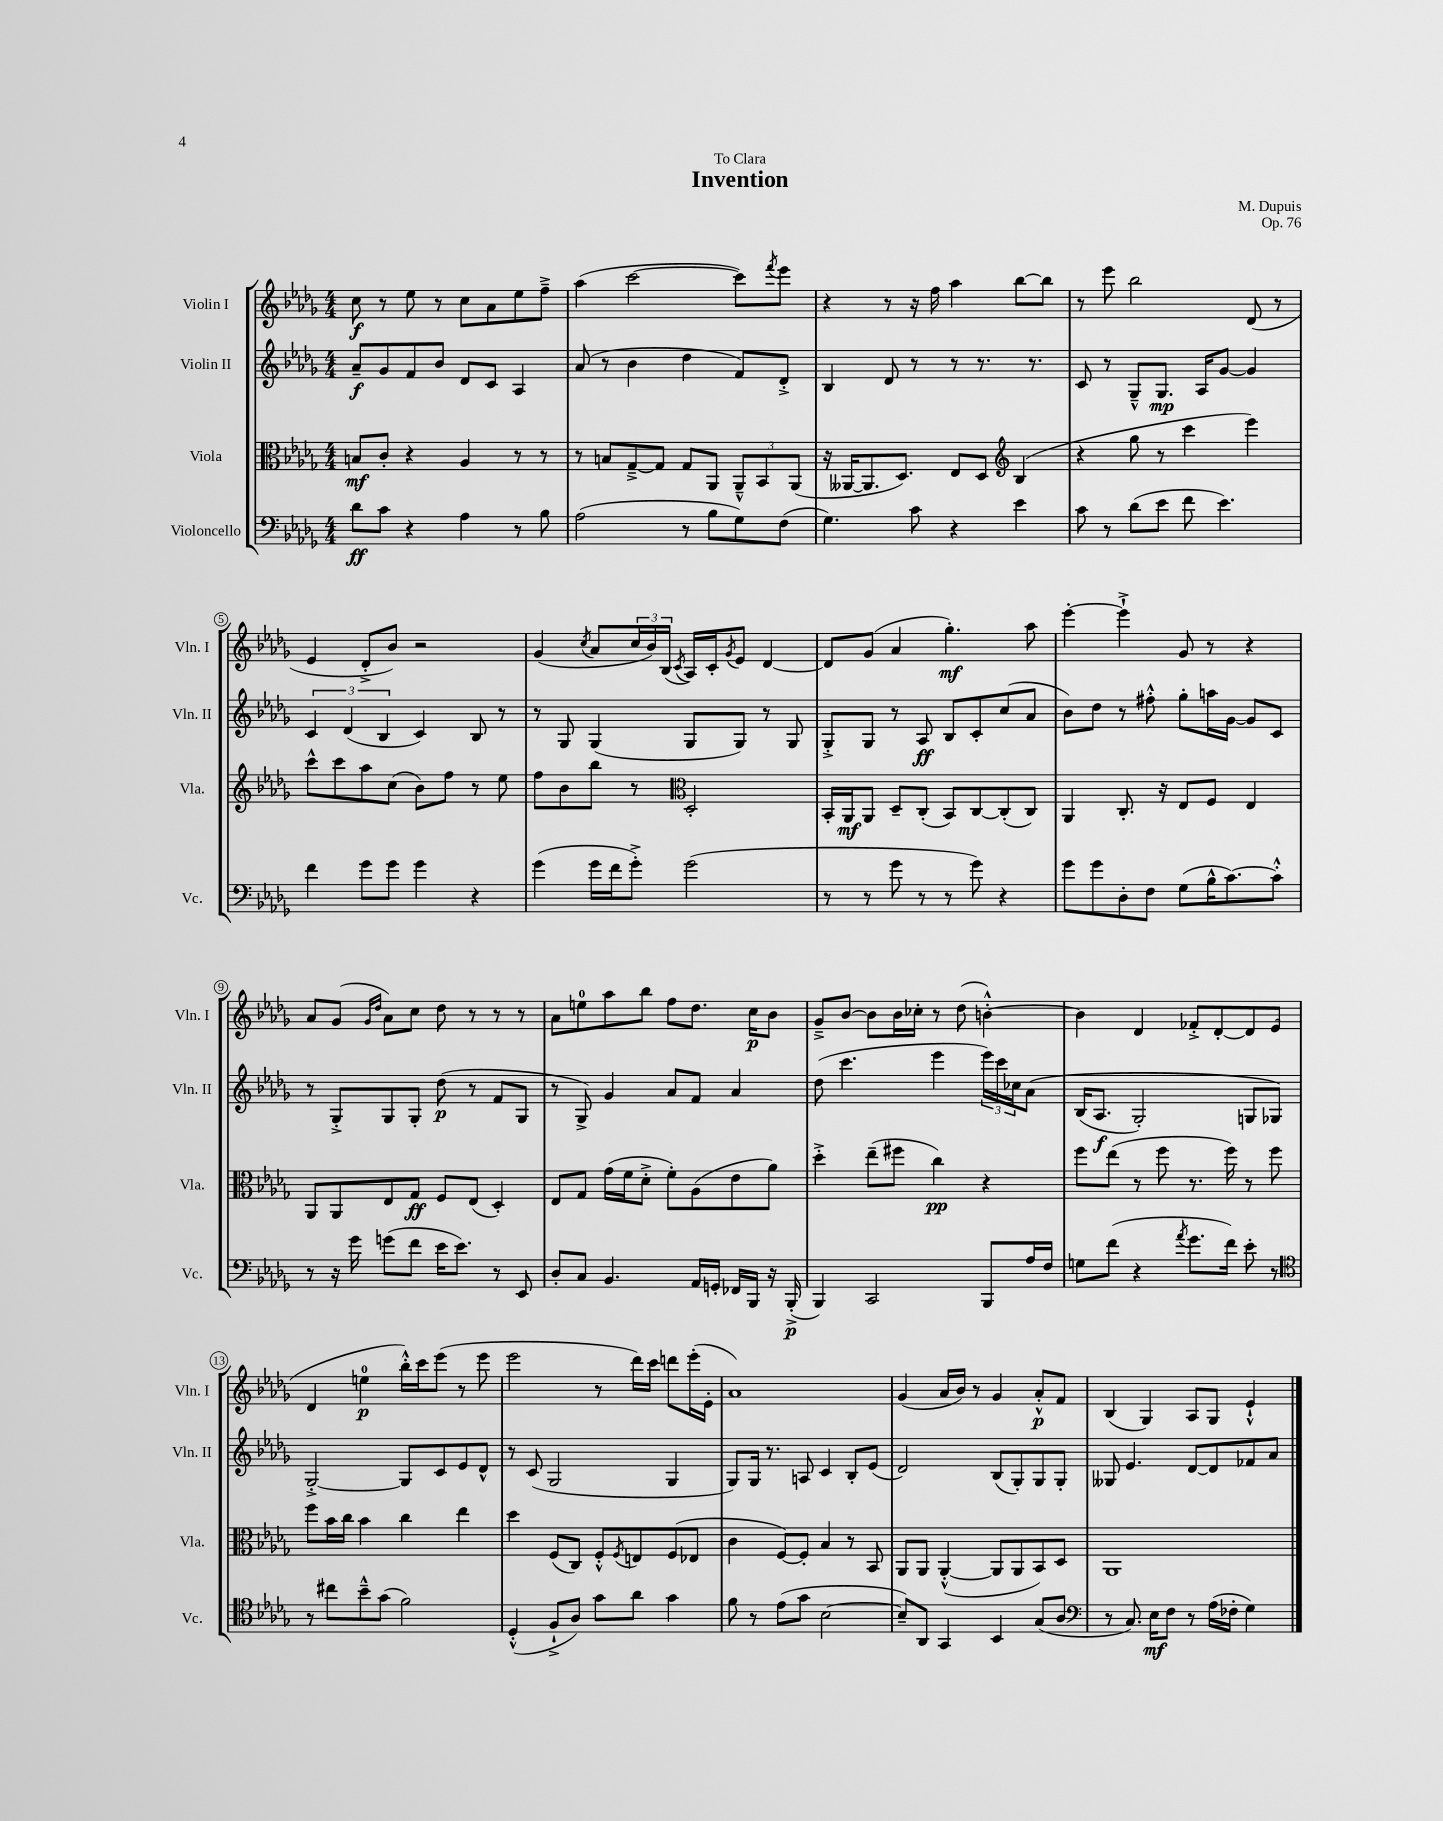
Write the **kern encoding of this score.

**kern	**kern	**kern	**kern
*staff4	*staff3	*staff2	*staff1
*clefF4	*clefC3	*clefG2	*clefG2
*k[b-e-a-d-g-]	*k[b-e-a-d-g-]	*k[b-e-a-d-g-]	*k[b-e-a-d-g-]
*M4/4	*M4/4	*M4/4	*M4/4
8d-\L	8B/L	8a-~/L	8cc\
8c\J	8c'/J	8g-/	8r
4r	4r	8f/	8ee-\
.	.	8b-/J	8r
4A-\	4A-/	8d-/L	8cc\L
.	.	8c/J	8a-\
8r	8r	4A-/	8ee-\
8B-\	8r	.	8ff~^\J
=	=	=	=
(2A-\	8r	(8a-/	(4aa-\
.	8B/L	8r	.
.	[8G-~^/	4b-\	[2ccc\
.	8G-/]J	.	.
8r	8G-/L	4dd-\	.
8B-\L	8AA-/J	.	.
8G-\)	12AA-~^^/L	8f/L)	8ccc\]L)
.	12BB-/	.	.
.	.	.	8qfff/
(8F\J	.	8d-'^/J	8eee-\J
.	(12AA-/J	.	.
=	=	=	=
4.G-\)	16r	4B-/	4r
.	[16AA--/LK	.	.
.	8.AA--/]	.	.
.	.	8d-/	8r
.	8.D-/J)	.	.
8c\	.	8r	16r
.	.	.	16ff\
4r	8E-/L	8r	4aa-\
.	8D-/J	8.r	.
*	*clefG2	*	*
4e-\	(4B-/	.	[8bb-\L
.	.	8.r	.
.	.	.	8bb-\]J
=	=	=	=
8c\	4r	8c/	8r
8r	.	8r	8eee-\
(8d-\L	8gg-\	8G-~^^/L	2bb-\
8e-\J	8r	8.G-/J	.
8f\	4ccc\	.	.
.	.	16A-/LK	.
4.e-\)	.	[8g-/J	.
.	4eee-\)	4g-/]	(8d-/
.	.	.	8r
=	=	=	=
4f\	8ccc^^\L	6c/	4e-/
.	8ccc\	.	.
.	.	(6d-/	.
8g-\L	8aa-\	.	8d-'^/L
.	.	6B-/	.
8g-\J	(8cc\J	.	8b-/J)
4g-\	8b-\L)	4c/)	2r
.	8ff\J	.	.
4r	8r	8B-/	.
.	8ee-\	8r	.
=	=	=	=
(4g-\	8ff\L	8r	(4g-/
.	8b-\	8G-/	.
.	.	.	8qcc/
16g-\LL	8bb-\J	(4G-/	8a-/L
16f\J	.	.	.
8g-'^\J)	8r	.	24cc/L
.	.	.	24b-/)
.	.	.	(24B-/JJ
*	*clefC3	*	*
.	.	.	8qc/
(2g-\	2D-'/	8G-/L	16A-/LL)
.	.	.	16c'/J
.	.	.	8qg-/
.	.	8G-/J)	8e-/J
.	.	8r	[4d-/
.	.	8G-/	.
=	=	=	=
8r	16BB-'/LL	8G-'^/L	8d-/]L
.	16AA-/J	.	.
8r	8AA-/J	8G-/J	(8g-/J
8g-\	8D-~/L	8r	4a-/
8r	(8C'/J	8A-/	.
8r	8BB-/L)	8B-/L	4.gg-'\)
8g-\)	[8C/	8c'/	.
4r	(8C'/]	(8cc/	.
.	8C/J)	8a-/J	8aa-\
=	=	=	=
8g-\L	4AA-/	8b-\L)	[4eee-'\
8g-\	.	8dd-\J	.
8D-'\	8.C'/	8r	4eee-`^\]
8F\J	.	8ff#'^^\	.
.	16r	.	.
(8G-\L	8E-/L	8gg-'\L	8g-/
16B-^^\K	8F/J	16aa\L	8r
[8.c\)	.	[16g-\JJ	.
.	4E-/	8g-/]L	4r
8c'^^\]J	.	8c/J	.
=	=	=	=
8r	8AA-/L	8r	8a-/L
16r	8AA-/	8G-'^/L	(8g-/J
16g-\	.	.	.
.	.	.	16qqg-/LL
.	.	.	16qqdd-/JJ
(8g\L	8E-/	8G-/	8a-\L)
8f\J	8G-/J	8G-'/J	8cc\J
16e-\LK	8F/L	(8dd-\	8dd-\
8.e-\J)	.	.	.
.	(8E-/J	8r	8r
8r	4D-'/)	8f/L	8r
8EE-/	.	8G-/J	8r
=	=	=	=
8D-'/L	8E-/L	8r	8a-\L
8C/J	8G-/J	8G-^/)	8ee\
4.BB-/	(16g-\LL	4g-/	8aa-\
.	16f\J	.	.
.	8d-'^\J	.	8bb-\J
.	8f'\L)	8a-/L	8ff\L
16AA-/LL	(8A-\	8f/J	8.dd-\J
16GG'/JJ	.	.	.
16FF-/LL	8e-\	4a-/	.
16BBB-/JJ	.	.	16cc\LK
16r	8a-\J)	.	8b-\J
(16BBB-'^/	.	.	.
=	=	=	=
4BBB-/)	4dd-'^\	(8dd-\	8g-~^/L
.	.	4.ccc\	[8b-/J
2CC/	(8ee-~\L	.	8b-\]L
.	8ff#\J	.	16b-\L
.	.	.	16cc-'\JJ
.	4cc\)	4eee-\	8r
.	.	.	(8dd-\
8BBB-/L	4r	24eee-\LL)	[4b'^^\)
.	.	24ccc\	.
.	.	24cc-\J	.
16A-/L	.	&(8a-\J	.
16F/JJ	.	.	.
=	=	=	=
8G\L	8ff\L	(16B-/LK	4b\]
.	.	8.A-/J	.
(8f\J	(8ee-\J	.	.
4r	8r	2G-'/)	4d-/
.	8ff\	.	.
8qa-/	.	.	.
8.g-\L	8.r	.	8f-'^/L
.	.	.	[8d-'/
16f\Jk)	16ff\)	.	.
8e-'\	8r	8G/L	8d-/]
8r	8ff\	8G-/J&)	(8e-/J
=	=	=	=
*clefC4	*	*	*
8r	8ff\L	[2G-'^/	4d-/
8cc#\L	16b-\L	.	.
.	16cc\JJ	.	.
8b-~^^\	4b-\	.	4ee\
(8g-\J	.	.	.
2f\)	4cc\	8G-/]L	16bb-'^^\LL)
.	.	.	16ccc\J
.	.	8c/	(8eee-\J
.	4ee-\	8e-/	8r
.	.	8d-^^/J	8eee-\
=	=	=	=
(4D-'^^/	4dd-\	8r	2eee-\
.	.	(8c/	.
8F`^/L	(8F/L	2G-/	.
8A-/J)	8C/J)	.	.
8g-\L	8F'^^/L	.	8r
.	8qF/	.	.
8a-\J	8E/	.	16ddd-\LL)
.	.	.	16ccc\JJ
4g-\	(8F/	4G-/	8ddd\L
.	8E-/J	.	(16eee-'\L
.	.	.	16e-'\JJ
=	=	=	=
8f\	4c\	8G-/L)	1a-)
8r	.	16G-/Jk	.
.	.	8.r	.
(8e-\L	[8F/L)	.	.
8g-\J	8F'/]J	8A/	.
[2B-\	4B-/	4c/	.
.	8r	8B-'/L	.
.	8BB-/	(8e-/J	.
=	=	=	=
8B-~/]L)	8AA-/L	2d-/)	(4g-/
8AA-/J	8AA-/J	.	.
4GG-/	([4AA-'^^/	.	16a-/LL
.	.	.	16b-/JJ)
.	.	.	8r
4BB-/	8AA-/]L	(8B-/L	4g-/
.	8AA-/	8G-'/)	.
(8G-/L	8BB-/)	8G-/	8a-'^^/L
8A-/J	8D-/J	8G-'/J	8f/J
=	=	=	=
*clefF4	*	*	*
8r	1AA-	8G--/	(4B-/
8.C/)	.	4.e-/	.
.	.	.	4G-/)
16E-\LK	.	.	.
8F\J	.	.	.
8r	.	[8d-/L	8A-/L
(16A-\LL	.	8d-/]	8G-/J
16F-'\JJ	.	.	.
4G-\)	.	8f-/	4e-`^^/
.	.	8a-/J	.
==	==	==	==
*-	*-	*-	*-
